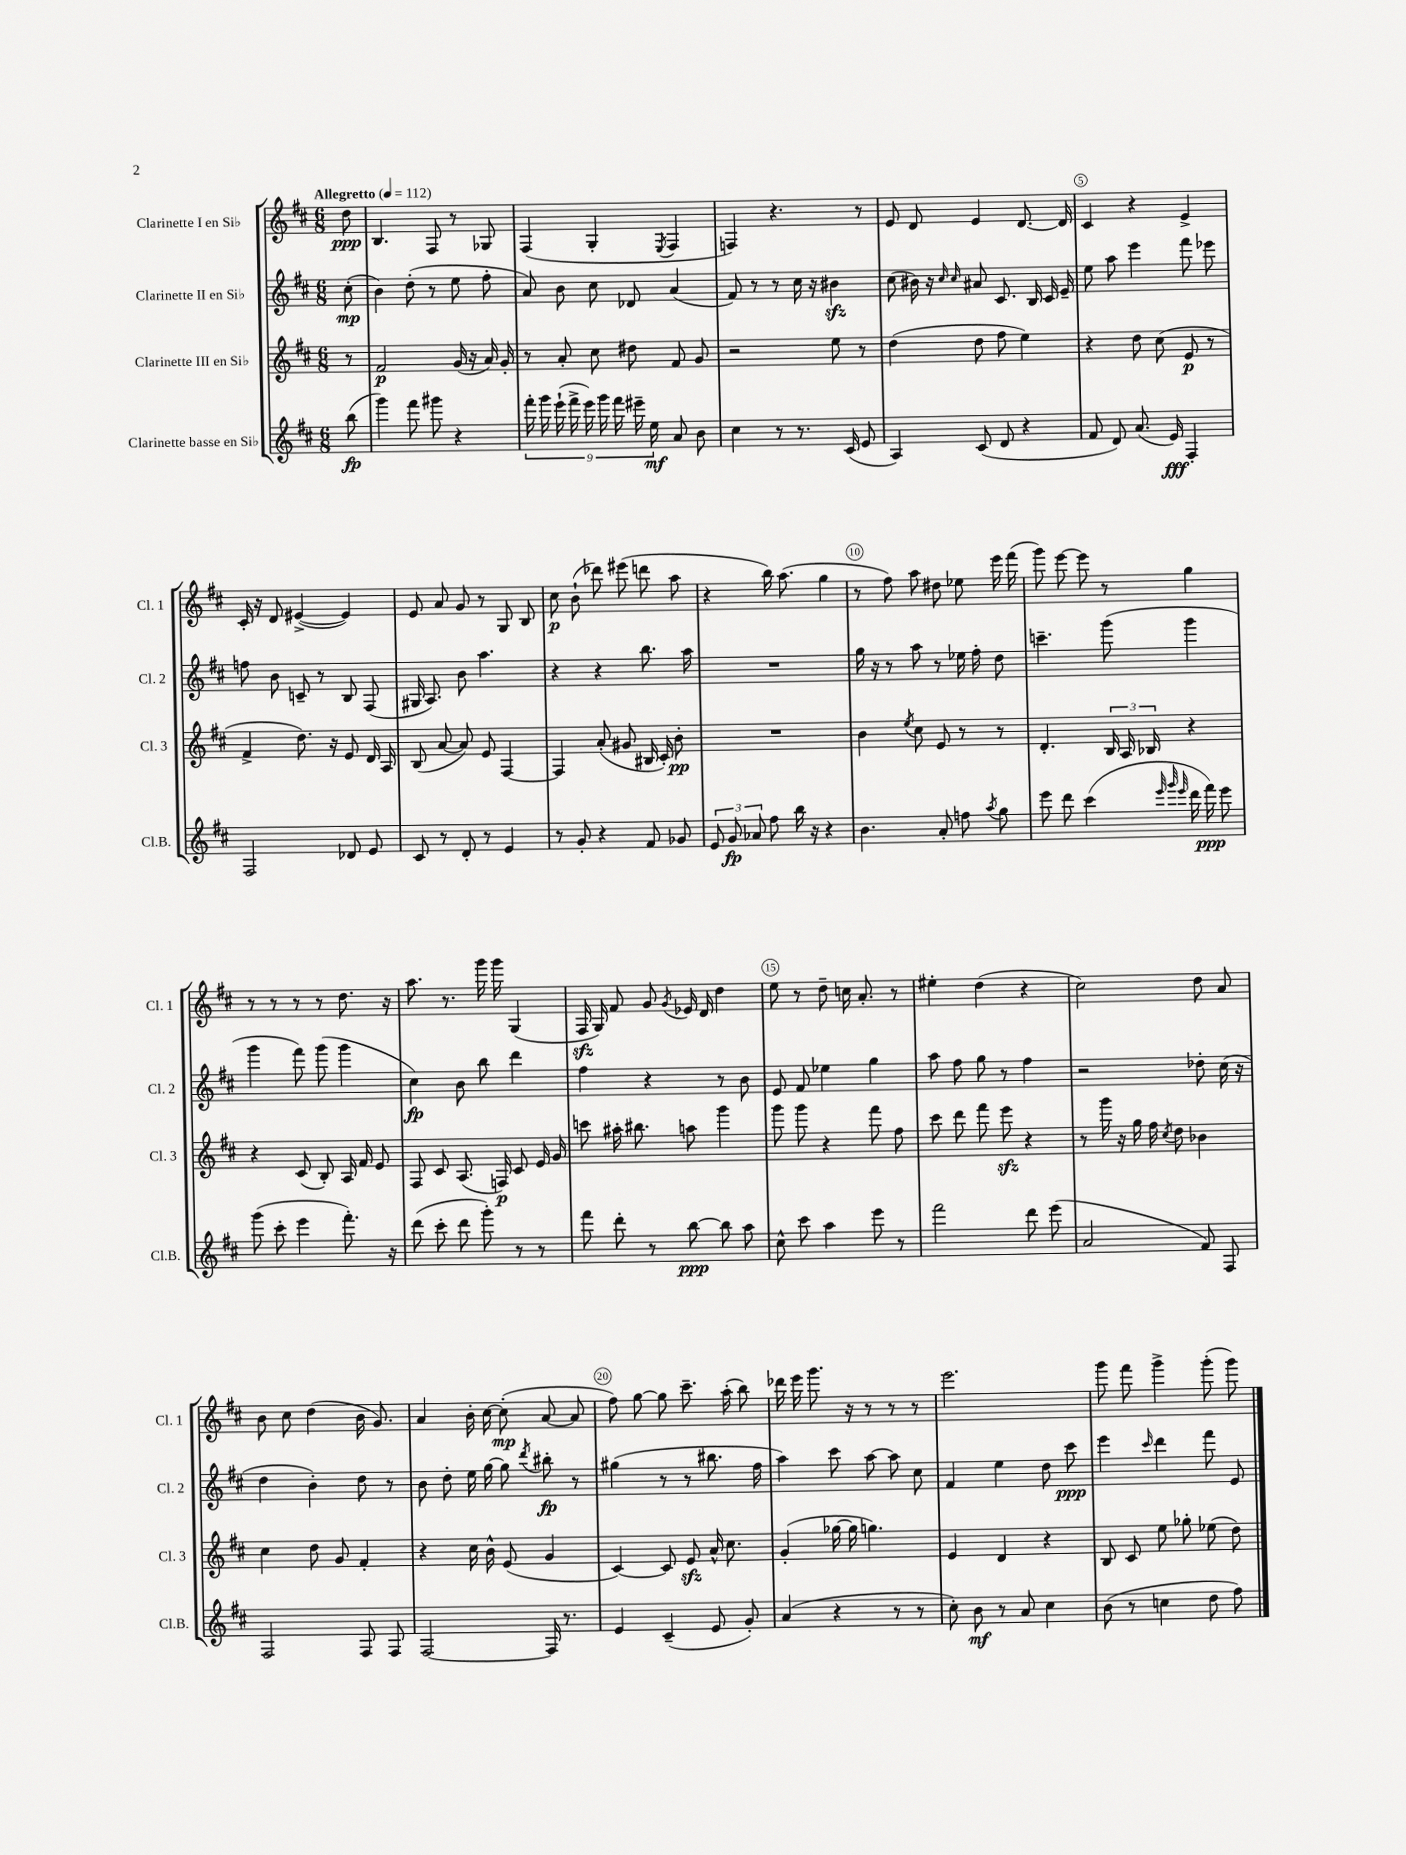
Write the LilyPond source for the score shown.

<<
\new StaffGroup <<
\new Staff = "s0" \with { instrumentName = "Clarinette I en Sib" shortInstrumentName = "Cl. 1" } {
    \clef treble \key d \major \numericTimeSignature \time 6/8 \partial 8 \tempo "Allegretto" 4 = 112
    \autoBeamOff d''8\ppp |
    b4. fis8 r8 ges8 |
    fis4( g4-. \acciaccatura { e8 } fis4 |
    f4) r4. r8 |
    e'8 d'8 e'4 d'8.~ d'16 |
    cis'4 r4 e'4-> |
    cis'16-. r16 d'8 eis'4~->( eis'4) |
    e'8 a'8 g'8 r8 g8 b8 |
    cis''8\p b'8-!( des'''8) eis'''8( d'''8 a''8 |
    r4 b''16) a''8.( g''4 |
    r8 fis''8) a''8 dis''8 ees''8 e'''16 fis'''16( |
    g'''8) e'''8~ e'''8 r8 g''4 |
    r8 r8 r8 r8 d''8. r16 |
    a''8. r8. g'''16 g'''16 g4( |
    fis16\sfz g16) fis'8 g'8 \acciaccatura { g'8 } ees'16 d'16 d''4 |
    e''8 r8 d''8-- c''16 a'8.-. r8 |
    eis''4-. d''4( r4 |
    cis''2) d''8 a'8 |
    b'8 cis''8 d''4( b'16 g'8.) |
    a'4 b'16-. cis''16~ cis''8-.\mp( a'8~ a'8 |
    fis''8) g''8~ g''8 cis'''8.-- a''16-.( b''8) |
    des'''16 e'''16 g'''8. r16 r8 r8 r8 |
    e'''2. |
    g'''8 fis'''8 g'''4-> g'''8-.( g'''8) \bar "|." |
}
\new Staff = "s1" \with { instrumentName = "Clarinette II en Sib" shortInstrumentName = "Cl. 2" } {
    \clef treble \key d \major \numericTimeSignature \time 6/8 \partial 8
    \autoBeamOff cis''8-.\mp( |
    b'4) d''8-.( r8 e''8 fis''8-. |
    a'8) b'8 cis''8 des'8 a'4( |
    fis'8) r8 r8 cis''16 r16 bis'4\sfz |
    cis''8( bis'16) r16 \grace { cis''16 cis''16 } ais'8 cis'8. b16 cis'16 e'16-- |
    e''8 a''8 e'''4 fis'''8 ees'''8 |
    f''8 b'8 c'8-- r8 b8 fis8( |
    gis16 a8.) b'8 a''4. |
    r4 r4 b''8. a''16 |
    R2. |
    g''16 r16 r8 a''8 r8 ees''16 fis''16-. d''8 |
    c'''4.-- g'''8( g'''4 |
    g'''4 fis'''8) g'''8( g'''4 |
    cis''4\fp) b'8 b''8 d'''4 |
    fis''4 r4 r8 b'8 |
    e'8 fis'8 ees''4 g''4 |
    a''8 fis''8 g''8 r8 fis''4 |
    r2 des''8-. cis''16( r16 |
    d''4 b'4-.) d''8 r8 |
    b'8 d''8-. e''16 g''16~ g''8 \acciaccatura { d'''8 } bis''8-.\fp r8 |
    gis''4( r8 r8 bis''8. fis''16 |
    a''4) cis'''8 a''8~ a''8 cis''8 |
    fis'4 e''4 d''8 cis'''8\ppp |
    e'''4 \grace { cis'''16 } d'''4 fis'''8 e'8 \bar "|." |
}
\new Staff = "s2" \with { instrumentName = "Clarinette III en Sib" shortInstrumentName = "Cl. 3" } {
    \clef treble \key d \major \numericTimeSignature \time 6/8 \partial 8
    \autoBeamOff r8 |
    fis'2\p g'16( r16 a'16) g'16-. |
    r8 a'8-. cis''8 dis''8 fis'8 g'8 |
    r2 e''8 r8 |
    d''4( d''8 fis''8 e''4) |
    r4 d''8 cis''8( e'8\p r8 |
    fis'4-> d''8.) r16 e'8 d'16 a16 |
    b8( a'8~ a'8) e'8 fis4~ |
    fis4 a'8-.( gis'8 bis16 cis'16-.) b'8-.\pp |
    R2. |
    b'4 \acciaccatura { e''8 } cis''8 e'8 r8 r8 |
    d'4.-. \tuplet 3/2 { b16 a16 bes16 } r4 |
    r4 cis'8( b8-.) a16 fis'16 e'8 |
    fis8 cis'8 a8.( f16\p) cis'8 e'16 g'16 |
    c'''8 ais''16-. bis''8. a''8 g'''4 |
    g'''8 g'''8 r4 fis'''8 fis''8 |
    cis'''8 d'''8 fis'''8 e'''8\sfz r4 |
    r8 g'''16 r16 g''16 fis''16 \acciaccatura { cis''8 } d''8 bes'4 |
    cis''4 d''8 g'8 fis'4-. |
    r4 cis''16 b'16-^ e'8( g'4 |
    cis'4~) cis'8 e'8\sfz a'16-^ cis''8. |
    g'4-.( ges''16~ ges''16 g''4.) |
    e'4 d'4 r4 |
    b8 cis'8 e''8 ges''8-. ees''8( d''8) \bar "|." |
}
\new Staff = "s3" \with { instrumentName = "Clarinette basse en Sib" shortInstrumentName = "Cl.B." } {
    \clef treble \key d \major \numericTimeSignature \time 6/8 \partial 8
    \autoBeamOff b''8\fp( |
    g'''4) fis'''8 gis'''8 r4 |
    \tuplet 9/8 { fis'''16-. g'''16 e'''16-!( fis'''16-> e'''16) g'''16 fis'''16 eis'''16-- e''16\mf } a'8 b'8 |
    cis''4 r8 r8. cis'16( e'8 |
    a4) cis'8( d'8 r4 |
    fis'8 d'8) a'8.( e'16\fff) fis4-. |
    fis2 des'8 e'8 |
    cis'8 r8 d'8-. r8 e'4 |
    r8 g'8-. r4 fis'8 ges'8 |
    \tuplet 3/2 { e'8 g'8\fp aes'8 } fis''8 b''16 r16 r4 |
    b'4. a'8-. f''8 \acciaccatura { a''8 } g''8 |
    e'''8 d'''8 cis'''4( \grace { e'''32 g'''32 e'''32 } d'''16 fis'''16\ppp) e'''8 |
    g'''8( cis'''8-. e'''4 fis'''8.-.) r16 |
    d'''8( cis'''8-. d'''8 g'''8-.) r8 r8 |
    fis'''8 d'''8-. r8 b''8~\ppp b''8 a''8 |
    cis''8-^ cis'''8 a''4 e'''8 r8 |
    fis'''2 d'''8 e'''8( |
    a'2 fis'8) fis8 |
    fis2 fis8 fis8 |
    fis2~ fis16 r8. |
    e'4 cis'4--( e'8 g'8-.) |
    a'4( r4 r8 r8 |
    cis''8-.) b'8\mf r8 a'8 cis''4 |
    b'8( r8 c''4 d''8 fis''8) \bar "|." |
}
>>
>>
\layout { \context { \Score \override BarNumber.break-visibility = ##(#f #t #t) barNumberVisibility = #(every-nth-bar-number-visible 5) \override BarNumber.stencil = #(make-stencil-circler 0.1 0.3 ly:text-interface::print) } }
